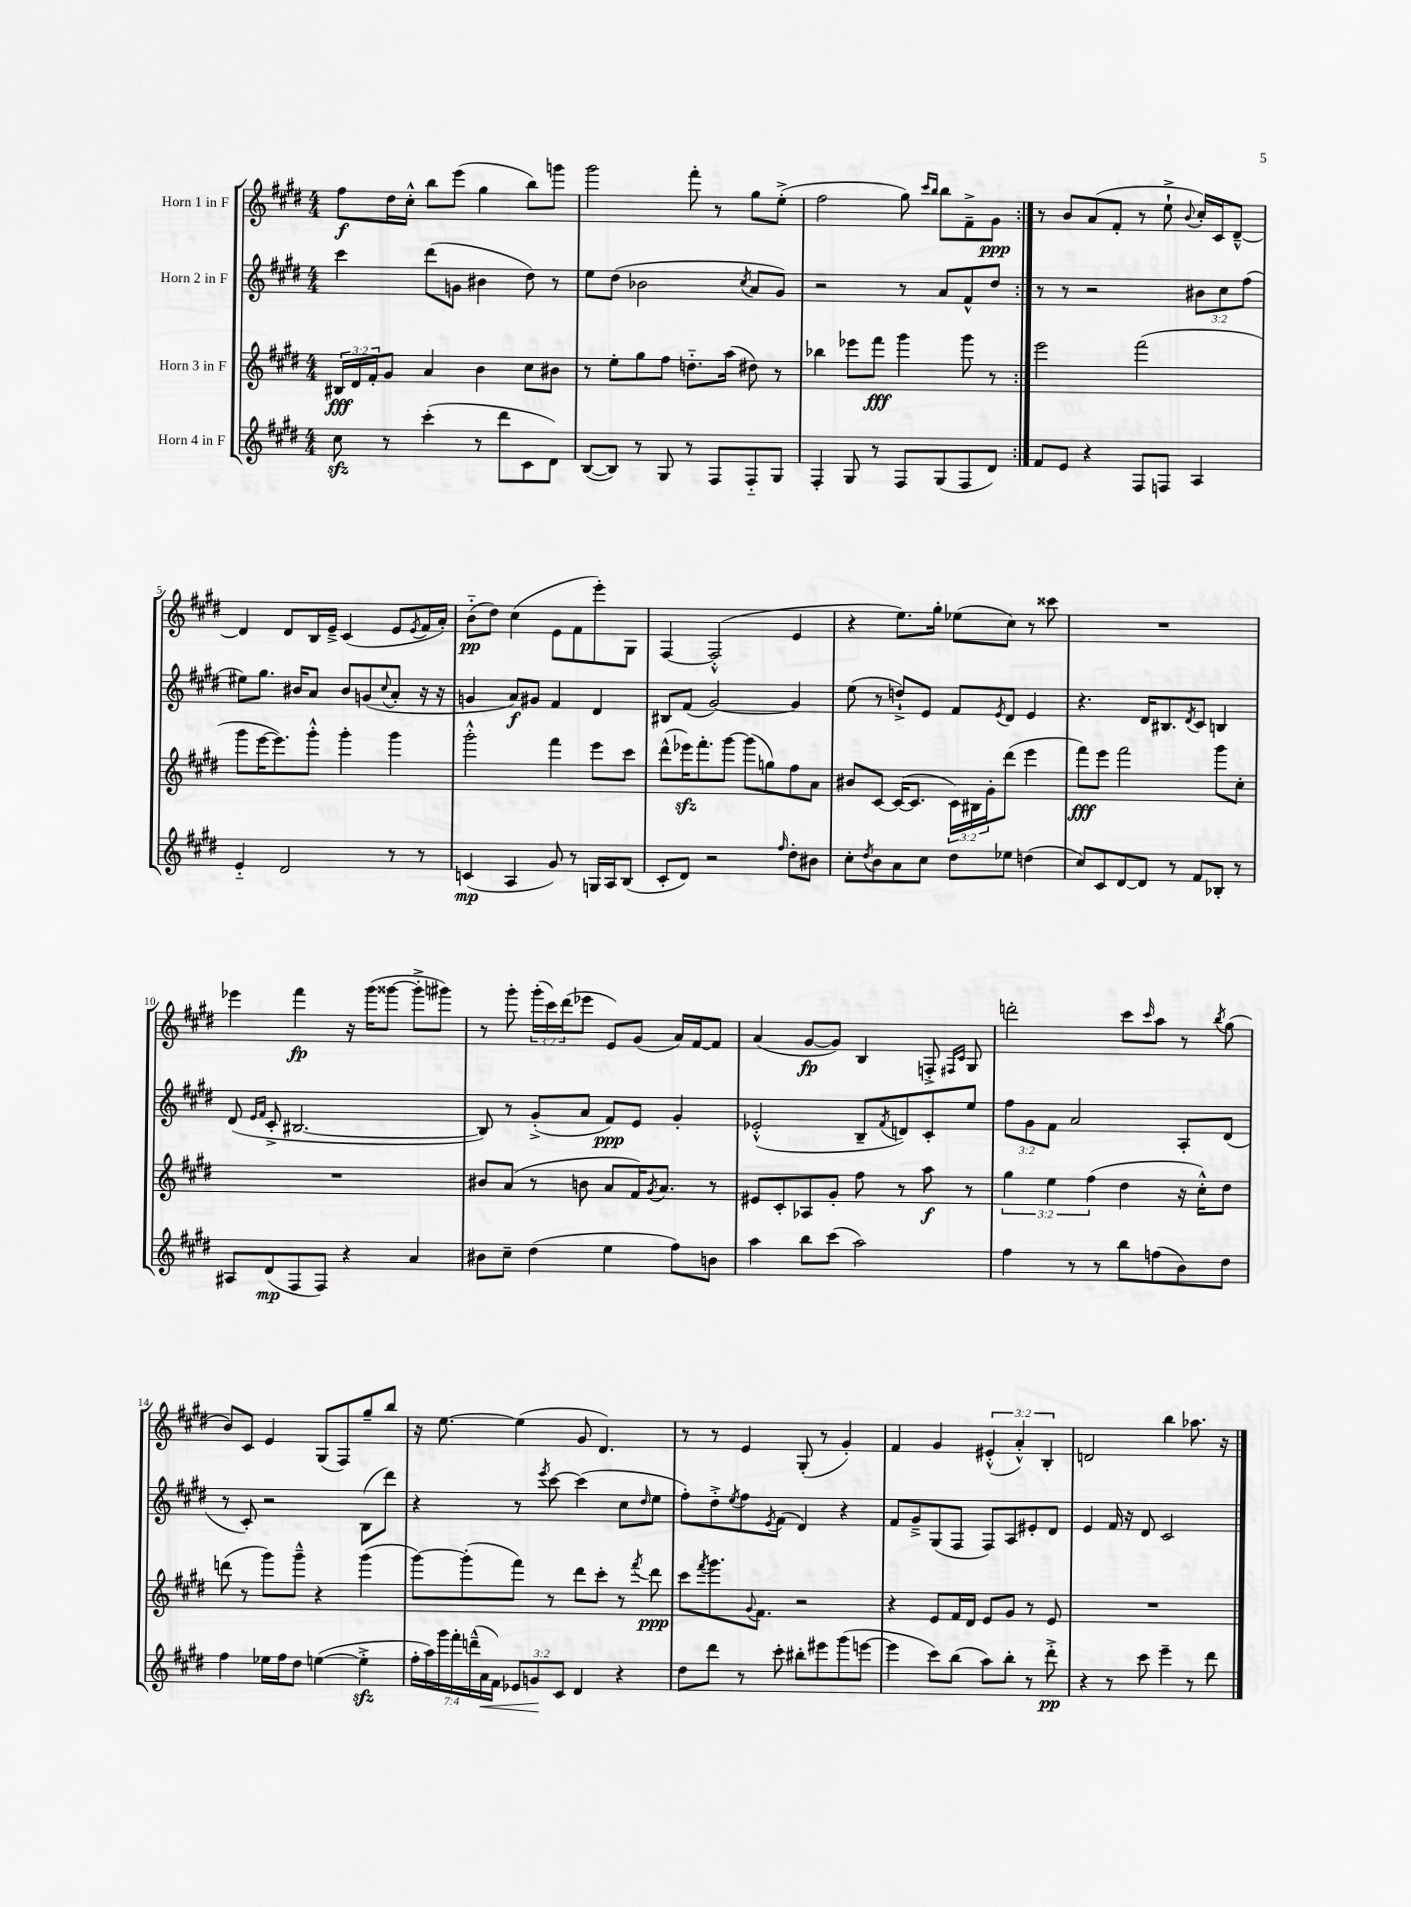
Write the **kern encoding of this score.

**kern	**dynam	**kern	**dynam	**kern	**dynam	**kern	**dynam
*part4	*part4	*part3	*part3	*part2	*part2	*part1	*part1
*staff4	*staff4	*staff3	*staff3	*staff2	*staff2	*staff1	*staff1
*I"Horn 4 in F	*	*I"Horn 3 in F	*	*I"Horn 2 in F	*	*I"Horn 1 in F	*
*clefG2	*	*clefG2	*	*clefG2	*	*clefG2	*
*k[f#c#g#d#]	*	*k[f#c#g#d#]	*	*k[f#c#g#d#]	*	*k[f#c#g#d#]	*
*M4/4	*	*M4/4	*	*M4/4	*	*M4/4	*
=1	=1	=1	=1	=1	=1	=1	=1
8cc#zz\	.	24B#X/LL	fff	4ccc#\	.	8ff#\L	f
.	.	24d#/	.	.	.	.	.
.	.	24f#'/J	.	.	.	.	.
8r	.	8g#/J	.	.	.	16dd#\L	.
.	.	.	.	.	.	16cc#'^^\JJ	.
(4ccc#'\	.	4a/	.	(8ddd#\L	.	8bb\L	.
.	.	.	.	8gn\J	.	(8eee\J	.
8r	.	4b\	.	4b#X\	.	4gg#\	.
8ddd#\L	.	.	.	.	.	.	.
8c#\	.	8cc#\L	.	8dd#\)	.	8bb\L)	.
8d#\J)	.	8b#X\J	.	8r	.	8gggn\J	.
=2	=2	=2	=2	=2	=2	=2	=2
([8B/L	.	8r	.	8ee\L	.	2ggg#\	.
8B/J])	.	8ee'\L	.	(8dd#\J	.	.	.
8r	.	8gg#\	.	2b-X\	.	.	.
8G#/	.	8ff#\J	.	.	.	.	.
8r	.	8.ddn\L	.	.	.	8fff#'\	.
8F#/L	.	.	.	.	.	8r	.
.	.	(16aa\Jk	.	.	.	.	.
.	.	.	.	8qcc#/	.	.	.
8F#/	.	8dd#X\)	.	8a/L	.	8gg#\L	.
8G#/J	.	8r	.	8g#/J)	.	(8ee'^\J	.
=3	=3	=3	=3	=3	=3	=3	=3
4F#'/	.	4bb-X\	.	2r	.	2ff#\	.
8G#/	.	8eee-X\L	.	.	.	.	.
8r	.	8fff#\J	fff	.	.	.	.
8F#/L	.	4ggg#\	.	8r	.	8gg#\)	.
.	.	.	.	.	.	16qqccc#/LL	.
.	.	.	.	.	.	16qqbb/JJ	.
(8G#/	.	.	.	8a/L	.	8bb\L	.
8F#/	.	8ggg#\	.	8f#^^/	.	8f#~^\	.
8d#/J)	.	8r	.	8dd#/J	.	8g#\J	ppp
=4:|!	=4:|!	=4:|!	=4:|!	=4:|!	=4:|!	=4:|!	=4:|!
8f#/L	.	2eee\	.	8r	.	8r	.
8e/J	.	.	.	8r	.	8b/L	.
4r	.	.	.	2r	.	(8a/	.
.	.	.	.	.	.	8f#'/J	.
8F#/L	.	(2fff#\	.	.	.	8r	.
8Fn/J	.	.	.	.	.	8ee`^\	.
.	.	.	.	.	.	8qqb/	.
4A/	.	.	.	12b#X\L	.	16cc#'/LL)	.
.	.	.	.	.	.	16c#/J	.
.	.	.	.	12cc#\	.	.	.
.	.	.	.	.	.	[8d#~^^/J	.
.	.	.	.	(12ff#\J	.	.	.
!!LO:LB:g=z
=5	=5	=5	=5	=5	=5	=5	=5
4e/	.	8ggg#\L	.	8ee#X\L)	.	4d#/]	.
.	.	[16eee\K	.	8.gg#\J	.	.	.
.	.	8.eee\])	.	.	.	.	.
2d#/	.	.	.	.	.	8d#/L	.
.	.	.	.	16b#X/KL	.	.	.
.	.	8ggg#'^^\J	.	8a/J	.	16B/L	.
.	.	.	.	.	.	16e~^/JJ	.
.	.	4ggg#'\	.	8b#/L	.	(4c#/	.
.	.	.	.	(8gn/	.	.	.
.	.	.	.	8qqcc#/	.	.	.
8r	.	4ggg#\	.	8a'/J	.	8e/L	.
.	.	.	.	.	.	8qe/	.
8r	.	.	.	16r	.	16f#/L	.
.	.	.	.	16r	.	16a'/JJ)	.
=6	=6	=6	=6	=6	=6	=6	=6
(4cn/	mp	2ggg#'^^\	.	4gn/	.	(8b\L	pp
.	.	.	.	.	.	8dd#\J)	.
4A/	.	.	.	8a/L)	f	(4cc#\	.
.	.	.	.	8g#X/J	.	.	.
8g#/)	.	4fff#\	.	4f#/	.	8e\L	.
8r	.	.	.	.	.	8f#\	.
16Gn/LL	.	8eee\L	.	4d#/	.	8eee'\)	.
16A/J	.	.	.	.	.	.	.
(8B/J	.	8ccc#\J	.	.	.	8G#\J	.
=7	=7	=7	=7	=7	=7	=7	=7
8c#'/L	.	(8ddd#^^\L	.	8B#X/L	.	[4F#/	.
8d#/J)	.	16eee-Xzz\K)	.	(8f#/J	.	.	.
.	.	8.fff#'\	.	.	.	.	.
2r	.	.	.	[2g#/)	.	(2F#'^^/]	.
.	.	[8ggg#\J	.	.	.	.	.
.	.	(8ggg#\L]	.	.	.	.	.
.	.	8ggn\)	.	.	.	.	.
16qqff#/	.	.	.	.	.	.	.
8dd#'\L	.	8ff#\	.	4g#/]	.	4e/	.
8b#X\J	.	8a\J	.	.	.	.	.
=8	=8	=8	=8	=8	=8	=8	=8
8cc#'\L	.	8b#X/L	.	(8ee\	.	4r	.
8qdd#/	.	.	.	.	.	.	.
8b\	.	[8c#/J	.	8r	.	.	.
8a\	.	(16c#/KL_	.	8ddn`^/L)	.	8.ee\L)	.
.	.	8.c#/J]	.	.	.	.	.
8cc#\J	.	.	.	8e/J	.	.	.
.	.	.	.	.	.	16gg#'\Jk	.
8dd#\L	.	24c#\LL)	.	8f#/L	.	(8ee-X\L	.
.	.	24B#X\	.	.	.	.	.
.	.	24g#'\J	.	.	.	.	.
.	.	.	.	8qe/	.	.	.
8ee-X\J	.	(8ddd#\J	.	8d#/J	.	8cc#\J)	.
(4ddn\	.	4eee\	.	4e/	.	8r	.
.	.	.	.	.	.	8ccc##X\	.
=9	=9	=9	=9	=9	=9	=9	=9
8cc#/L)	.	8fff#\L)	fff	4.r	.	1r	.
8c#/	.	8eee\J	.	.	.	.	.
[8d#/	.	2fff#\	.	.	.	.	.
8d#/J]	.	.	.	16d#/KL	.	.	.
.	.	.	.	8.B#X/	.	.	.
8r	.	.	.	.	.	.	.
.	.	.	.	8qd#/	.	.	.
8f#/L	.	.	.	8c#/J	.	.	.
8B-X'/J	.	8ggg#\L	.	4Bn/	.	.	.
8r	.	8cc#'\J	.	.	.	.	.
!!LO:LB:g=z
=10	=10	=10	=10	=10	=10	=10	=10
8A#X/L	.	1r	.	(8d#/	.	4eee-X\	.
.	.	.	.	16qqe/LL	.	.	.
.	.	.	.	16qqf#/JJ	.	.	.
(8d#/	mp	.	.	8c#'^/	.	.	.
8F#/	.	.	.	[2.B#X/	.	4fff#\	fp
8F#/J)	.	.	.	.	.	.	.
4r	.	.	.	.	.	16r	.
.	.	.	.	.	.	(16ggg#\KL	.
.	.	.	.	.	.	[8ggg##X\J	.
4a/	.	.	.	.	.	8ggg##'^\L]	.
.	.	.	.	.	.	8ggg#X\J)	.
=11	=11	=11	=11	=11	=11	=11	=11
8b#X\L	.	8b#X/L	.	8B#/])	.	8r	.
8cc#~\J	.	(8a/J	.	8r	.	8ggg#'\	.
(4dd#\	.	8r	.	(8g#'^/L	.	(24ggg#'\LL	.
.	.	.	.	.	.	24ccc#\)	.
.	.	.	.	.	.	(24ddd#\J	.
.	.	8bn\	.	8a/J	.	8eee-X\J	.
4ee\	.	8a/L	.	8f#/L)	ppp	8e/L)	.
.	.	16f#/K)	.	8e/J	.	(8g#/J	.
.	.	8qg#/	.	.	.	.	.
.	.	8.a/J	.	.	.	.	.
8ff#\L)	.	.	.	4g#'/	.	16a/LL)	.
.	.	.	.	.	.	[16f#/J	.
8bn\J	.	8r	.	.	.	8f#/J]	.
=12	=12	=12	=12	=12	=12	=12	=12
4aa\	.	8e#X/L	.	(2e-X'^^/	.	(4a/	.
.	.	8c#'/	.	.	.	.	.
8bb\L	.	8A-X/	.	.	.	[8g#/L	fp
(8ccc#\J	.	8g#'/J	.	.	.	8g#/J])	.
2aa\)	.	8ff#\	.	8B~/L	.	4B/	.
.	.	.	.	8qf#/	.	.	.
.	.	8r	.	8dn/)	.	.	.
.	.	8aa\	f	8c#'/	.	8Fn'^/	.
.	.	.	.	.	.	16qqF#X/LL	.
.	.	.	.	.	.	16qqc#/JJ	.
.	.	8r	.	8ee/J	.	8G#/	.
=13	=13	=13	=13	=13	=13	=13	=13
4ff#\	.	6gg#\	.	12ff#\L	.	2dddn'\	.
.	.	.	.	12g#\	.	.	.
.	.	6ee\	.	12f#\J	.	.	.
8r	.	.	.	2a/	.	.	.
.	.	(6ff#\	.	.	.	.	.
8r	.	.	.	.	.	.	.
8bb\L	.	4dd#\	.	.	.	8ccc#\L	.
.	.	.	.	.	.	16qqccc#/	.
(8ffn\	.	.	.	.	.	8aa\J	.
8b\)	.	16r	.	8A'/L	.	8r	.
.	.	16cc#'^^\KL)	.	.	.	.	.
.	.	.	.	.	.	8qbb/	.
8dd#\J	.	8dd#\J	.	(8d#/J	.	(8gg#\	.
!!LO:LB:g=z
=14	=14	=14	=14	=14	=14	=14	=14
4ff#\	.	(8dddn\	.	8r	.	8b/L)	.
.	.	8r	.	8c#'/)	.	8c#/J	.
16ee-X\LL	.	8ggg#\L)	.	2r	.	4e/	.
16ff#\J	.	.	.	.	.	.	.
8dd#\J	.	8ggg#~^^\J	.	.	.	.	.
([4een\	.	4r	.	.	.	(8G#/L	.
.	.	.	.	.	.	8F#/)	.
4eezz'^\]	.	(4ggg#\	.	(8B\L	.	8gg#~/	.
.	.	.	.	8ddd#\J)	.	8bb/J	.
=15	=15	=15	=15	=15	=15	=15	=15
28ff#'\LL	.	[8ggg#\L)	.	4r	.	16r	.
28aa\)	.	.	.	.	.	.	.
.	.	.	.	.	.	[8.ee\	.
28ggg#\	.	.	.	.	.	.	.
28fff#'\	.	.	.	.	.	.	.
.	.	(8ggg#'\]	.	.	.	.	.
(28dddn~^^\	.	.	.	.	.	.	.
!	!LO:HP:b	!	!	!	!	!	!
28a\	<	.	.	.	.	.	.
28f#\JJ)	.	.	.	.	.	.	.
12e-X/L	.	8fff#\J)	.	8r	.	(4ee\]	.
12gn/	.	.	.	.	.	.	.
.	.	.	.	8qeee/	.	.	.
.	.	8r	.	[8ccc#\	.	.	.
12c#/J	[	.	.	.	.	.	.
4d#/	.	8ddd#\L	.	(4ccc#\]	.	8g#/	.
.	.	8ccc#'\J	.	.	.	4.d#/)	.
4r	.	8r	.	8cc#\L	.	.	.
.	.	8qfff#/	.	16qqdd#/	.	.	.
.	.	8ddd#\	ppp	8ee\J	.	.	.
=16	=16	=16	=16	=16	=16	=16	=16
8dd#\L	.	8ccc#\L	.	8ff#'\L)	.	8r	.
.	.	8qfff#/	.	.	.	.	.
8ddd#\J	.	8.ggg#\	.	8dd#'^\	.	8r	.
.	.	.	.	8qee/	.	.	.
8r	.	.	.	8ff#\	.	4e/	.
.	.	8qqg#/	.	.	.	.	.
.	.	8.f#\J	.	.	.	.	.
.	.	.	.	8qe/	.	.	.
8ccc#'\	.	.	.	(8f#\J	.	.	.
8bb#X'\L	.	2r	.	4d#/)	.	(8G#'/	.
8eee#X\	.	.	.	.	.	8r	.
(8ggg#\	.	.	.	4r	.	4g#'/)	.
[8eeen\J	.	.	.	.	.	.	.
=17	=17	=17	=17	=17	=17	=17	=17
4eee\]	.	4r	.	8f#/L	.	4f#/	.
.	.	.	.	8g#~^/	.	.	.
8ccc#\L)	.	8e/L	.	(8G#/	.	4g#/	.
(8bb\J	.	16f#/L	.	8F#/J	.	.	.
.	.	16d#/JJ	.	.	.	.	.
8aa\L)	.	8e/L	.	8F#/L)	.	(6e#X'^^/	.
8bb'\J	.	8g#/J	.	8A/	.	.	.
.	.	.	.	.	.	6a'^^/)	.
8r	.	8r	.	8e#X'/	.	.	.
.	.	.	.	.	.	6B'/	.
8ddd#'^\	pp	8e/	.	8d#/J	.	.	.
=18	=18	=18	=18	=18	=18	=18	=18
4r	.	1r	.	4e/	.	2dn/	.
8r	.	.	.	16f#/	.	.	.
.	.	.	.	16r	.	.	.
8ccc#\	.	.	.	8d#/	.	.	.
4eee~\	.	.	.	2c#/	.	4bb\	.
8r	.	.	.	.	.	8.aa-X\	.
8ddd#\	.	.	.	.	.	.	.
.	.	.	.	.	.	16r	.
==	==	==	==	==	==	==	==
*-	*-	*-	*-	*-	*-	*-	*-
